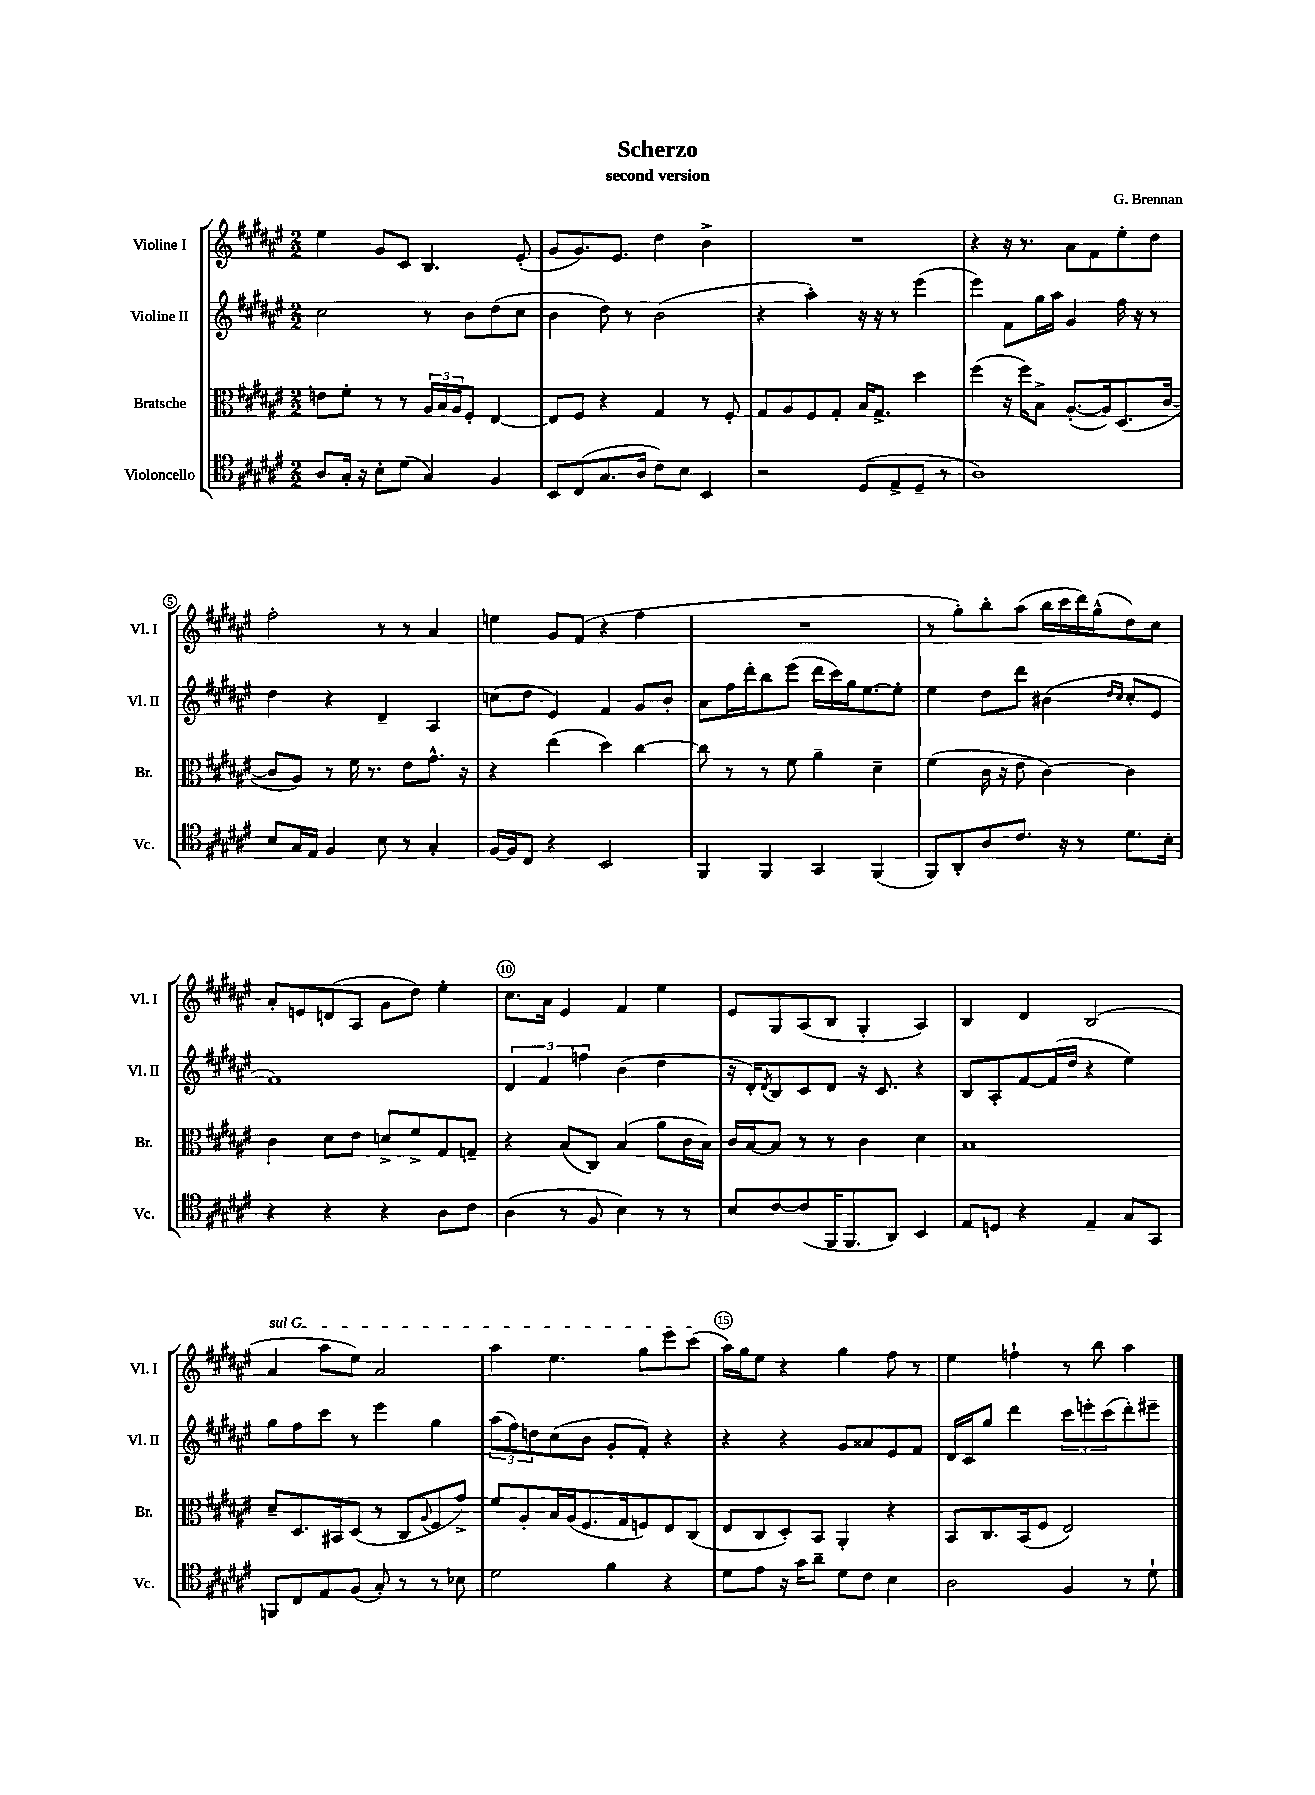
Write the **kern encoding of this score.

**kern	**kern	**kern	**kern
*part4	*part3	*part2	*part1
*staff4	*staff3	*staff2	*staff1
*I"Violoncello	*I"Bratsche	*I"Violine II	*I"Violine I
*I'Vc.	*I'Br.	*I'Vl. II	*I'Vl. I
*clefC4	*clefC3	*clefG2	*clefG2
*k[f#c#g#d#a#e#]	*k[f#c#g#d#a#e#]	*k[f#c#g#d#a#e#]	*k[f#c#g#d#a#e#]
*M2/2	*M2/2	*M2/2	*M2/2
=1	=1	=1	=1
8A#/L	8en\L	2cc#\	4ee#\
16G#'/Jk	8f#'\J	.	.
16r	.	.	.
8B'\L	8r	.	8g#/L
(8d#\J	8r	.	8c#/J
4G#/)	24A#/LL	8r	4.B/
.	24B/	.	.
.	24A#/J	.	.
.	8F#'/J	8b\L	.
4F#/	[4E#/	(8dd#\	.
.	.	8cc#\J	(8e#'/
=2	=2	=2	=2
8BB/L	8E#/L]	4b\	8g#/L
(8C#/	8F#/J	.	8.g#/)
8.G#/	4r	8dd#\)	.
.	.	.	8.e#/J
.	.	8r	.
16A#/Jk	.	.	.
8c#\L)	4G#/	(2b\	4dd#\
8B\J	.	.	.
4BB/	8r	.	4b^\
.	8F#'/	.	.
=3	=3	=3	=3
2r	8G#/L	4r	1r
.	8A#/	.	.
.	8F#/	4aa#'\)	.
.	8G#'/J	.	.
(8D#/L	16B/KL	16r	.
.	8.G#^/J	16r	.
8E#^/	.	8r	.
8D#~/J	4dd#\	(4eee#\	.
8r	.	.	.
=4	=4	=4	=4
1A#)	(4ff#\	4eee#\)	4r
.	16r	8f#\L	16r
.	16ff#\KL)	.	8.r
.	8B^\J	16gg#\L	.
.	.	16aa#\JJ	.
.	([8.A#'/L	4g#/	8a#\L
.	.	.	8f#\
.	16A#/k])	.	.
.	(8.D#/	16ff#\	8ee#'\
.	.	16r	.
.	.	8r	8dd#\J
.	[16c#/Jk	.	.
!!LO:LB:g=z
=5	=5	=5	=5
8B/L	8c#/L]	4dd#\	2ff#'\
16G#/L	8A#/J)	.	.
16E#/JJ	.	.	.
4F#/	8r	4r	.
.	16f#\	.	.
.	8.r	.	.
8B\	.	4d#~/	8r
8r	8e#\L	.	8r
4G#'/	8.g#^^\J	4A#/	4a#/
.	16r	.	.
=6	=6	=6	=6
[16F#/LL	4r	(8ccn\L	4een\
16F#/J]	.	.	.
8C#/J	.	8dd#\J	.
4r	(4ee#\	4e#/)	8g#/L
.	.	.	(8f#/J
2BB/	4dd#\)	4f#/	4r
.	[4cc#\	8g#/L	4ff#\
.	.	8b'/J	.
=7	=7	=7	=7
4FF#/	8cc#\]	8a#\L	1r
.	8r	16ff#\L	.
.	.	16ddd#'\J	.
4FF#/	8r	8bb\	.
.	8f#\	(8eee#\J	.
4GG#/	4a#~\	16ddd#\LL	.
.	.	16ccc#\)	.
.	.	16gg#\J	.
.	.	[8.ee#\	.
(4FF#/	4d#~\	.	.
.	.	8ee#'\J]	.
=8	=8	=8	=8
8FF#/L)	(4f#\	4ee#\	8r
8AA#'/	.	.	8gg#'\L)
8A#/	16c#\	8dd#\L	8bb'\
.	16r	.	.
8.c#/J	8e#\	8ddd#\J	(8aa#\J
.	[4c#\)	(4b#X\	16bb\LL
16r	.	.	16ccc#\
8r	.	.	16ddd#\)
.	.	.	(16gg#^^\J
.	.	16qqdd#/LL	.
.	.	16qqcc#/JJ	.
8.d#\L	4c#\]	8cc#'/L	8dd#\)
.	.	8e#/J	8cc#\J
16B'\Jk	.	.	.
!!LO:LB:g=z
=9	=9	=9	=9
4r	4c#\	1f#)	8a#'/L
.	.	.	8en/
4r	8d#\L	.	(8dn/
.	8e#\J	.	8A#/J
4r	8dn^/L	.	8g#\L
.	8f#^/	.	8dd#\J)
8A#\L	8G#/	.	4ee#'\
8c#\J	8Gn~/J	.	.
=10	=10	=10	=10
(4A#\	4r	6d#/	8.cc#\L
.	.	6f#/	.
.	.	.	16a#\Jk
8r	(8B/L	.	4e#/
.	.	6ffn\	.
8F#/	8C#/J)	.	.
4B\)	(4B/	(4b\	4f#/
8r	8a#\L	4dd#\	4ee#\
8r	16c#\L	.	.
.	16B\JJ)	.	.
=11	=11	=11	=11
8B/L	16c#/LL	16r	8e#/L
.	[16B/J	16d#'/KL)	.
.	.	8qd#/	.
[8c#/	8B/J]	8B/	8G#/
(8c#/]	8r	8c#/	(8A#/
16FF#/K	8r	8d#/J	8B/J
8.FF#/	.	.	.
.	4c#\	16r	4G#'/
.	.	8.c#/	.
8AA#/J)	.	.	.
4BB/	4d#\	4r	4A#/)
=12	=12	=12	=12
8E#/L	1B	8B/L	4B/
8Dn/J	.	8A#'/	.
4r	.	[8f#/	4d#/
.	.	(16f#/L]	.
.	.	16dd#/JJ	.
4E#~/	.	4r	(2B/
8G#/L	.	4ee#\)	.
8GG#/J	.	.	.
!!LO:LB:g=z
=13	=13	=13	=13
!	!	!	!LO:TX:a:i:t=sul G
8FFn/L	8d#~/L	8gg#\L	4a#/
8C#/	8.D#/	8ff#\	.
8E#/	.	8ccc#\J	8aa#\L
.	16BB#X/k	.	.
(8F#/J	(8D#/J	8r	8ee#\J)
8G#'/)	8r	4eee#\	2a#/
8r	8C#/L	.	.
.	8qqA#/	.	.
8r	8F#/	4gg#\	.
8B-X\	8g#^/J)	.	.
=14	=14	=14	=14
2d#\	8f#/L	(12aa#\L	4aa#\
.	.	12ff#\)	.
.	8A#'/	.	.
.	.	12ddn\	.
.	16B/L	(8cc#\	4.ee#\
.	(16A#/J	.	.
.	8.F#/	8b\J	.
4f#\	.	8g#'/L	.
.	16G#/k	.	.
.	8Fn/)	8f#'/J)	8gg#\L
4r	8E#/	4r	8eee#\
.	(8C#/J	.	(8ccc#\J
=15	=15	=15	=15
8d#\L	8E#/L	4r	16aa#\LL)
.	.	.	16gg#\J
8e#\J	8C#/	.	8ee#\J
16r	8D#'/)	4r	4r
16g#\KL	.	.	.
8a#~\J	8BB/J	.	.
8d#\L	4AA#'/	8g#/L	4gg#\
8c#\J	.	8a##X/	.
4B\	4r	8e#/	8ff#\
.	.	8f#/J	8r
=16	=16	=16	=16
2A#\	8BB/L	16d#/LL	4ee#\
.	.	16c#/J	.
.	8.C#/	8gg#/J	.
.	.	4ddd#\	4ffn`\
.	(16BB/k	.	.
.	8F#/J	.	.
4F#/	2E#/)	12ccc#\L	8r
.	.	12eeen'\	.
.	.	.	8bb\
.	.	(12ccc#\	.
8r	.	8ddd#'\)	4aa#\
8d#`\	.	8eee#X~\J	.
==	==	==	==
*-	*-	*-	*-
